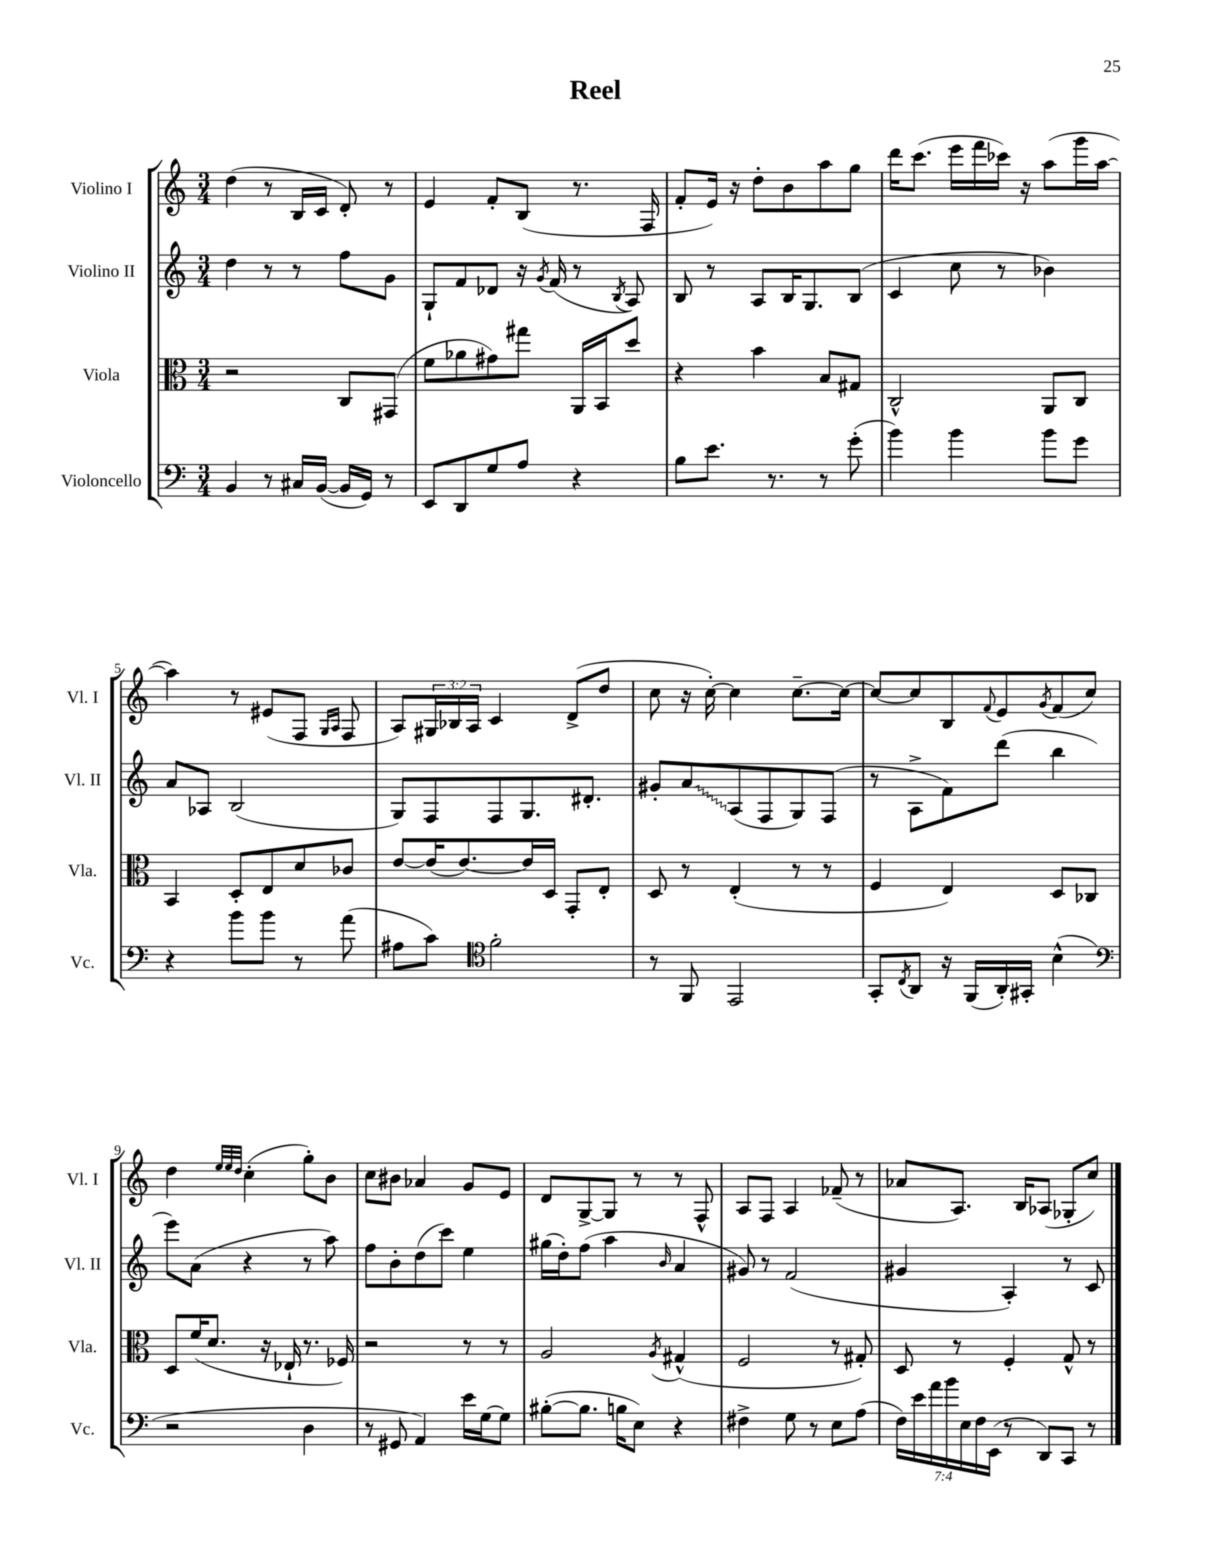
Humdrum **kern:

**kern	**kern	**kern	**kern
*staff4	*staff3	*staff2	*staff1
*clefF4	*clefC3	*clefG2	*clefG2
*k[]	*k[]	*k[]	*k[]
*M3/4	*M3/4	*M3/4	*M3/4
4BB	2r	4dd	(4dd
8r	.	8r	8r
16C#	.	8r	16B
([16BB	.	.	16c
16BB]	8C	8ff	8d')
16GG)	.	.	.
8r	(8GG#	8g	8r
=	=	=	=
8EE	8f	8G`	4e
8DD	8a-	8f	.
8G	8g#)	8d-	8f'
8A	8gg#	16r	(8B
.	.	8qg	.
.	.	(16f	.
4r	16AA	8r	8.r
.	16BB	.	.
.	.	8qB	.
.	8dd	8A)	.
.	.	.	16F
=	=	=	=
8B	4r	8B	8f'
8.e	.	8r	16e)
.	.	.	16r
.	4b	8A	8dd'
8.r	.	.	.
.	.	16B	8b
.	.	8.G	.
8r	8B	.	8aa
(8g'	8G#	(8B	8gg
=	=	=	=
4b)	2C^^	4c	16ddd
.	.	.	(8.ccc
4b	.	8cc	16eee
.	.	.	16fff
.	.	8r	16ccc-)
.	.	.	16r
8b	8AA	4b-)	(8aa
8g	8C	.	16ggg
.	.	.	[16aa
=	=	=	=
4r	4BB	8a	4aa])
.	.	8A-	.
8b	8D'	(2B	8r
8b	8E	.	(8e#
8r	8d	.	8F
.	.	.	16qqG
.	.	.	16qqA
(8a	8c-	.	8F
=	=	=	=
8A#	[8e	8G)	8A)
8c)	(16e]	8F	24G#
.	.	.	24B-
.	[8.e)	.	.
.	.	.	24A
*clefC4	*	*	*
2f'	.	8F	4c
.	16e]	8.G	.
.	16D	.	.
.	8GG'	.	(8d^
.	.	8.d#'	.
.	8E'	.	8dd
=	=	=	=
8r	8D	8g#'	8cc
8FF	8r	8a	16r
.	.	.	[16cc')
2EE	(4E'	(8A	4cc]
.	.	8F	.
.	8r	8G)	[8.cc~
.	8r	(8F	.
.	.	.	16cc_
=	=	=	=
8GG'	4F	8r	8cc_
8qC	.	.	.
8AA	.	8A^	8cc]
16r	4E)	8f)	8B
(16FF	.	.	.
.	.	.	8qqf
16AA')	.	(8ddd	8e
16GG#'	.	.	.
.	.	.	8qg
(4B^^	8D	4bb	(8f
.	8C-	.	8cc)
=	=	=	=
*clefF4	*	*	*
2r	8D	8eee)	4dd
.	(16f	(8a	.
.	8.d	.	.
.	.	.	32qqee
.	.	.	32qqee
.	.	.	32qqdd
.	.	4r	(4cc'
.	16r	.	.
.	16E-`	.	.
4D	8.r	8r	8gg')
.	.	8aa)	8b
.	16F-)	.	.
=	=	=	=
8r	2r	8ff	8cc
8GG#	.	8b'	8b#
4AA)	.	(8dd	4a-
.	.	8ccc)	.
16e	8r	4ee	8g
[16G	.	.	.
8G]	8r	.	8e
=	=	=	=
([8B#'	2A	(16gg#	8d
.	.	16dd')	.
8.B#]	.	(8ff	[8G^
.	.	4aa	8G]
16B	.	.	.
8E)	.	.	8r
.	8qA	16qqb	.
4r	(4G#^^	4a	8r
.	.	.	8F^^
=	=	=	=
4F#^	2F	8g#)	8A
.	.	8r	8F
8G	.	(2f	4A
8r	.	.	.
8E	8r	.	(8f-~
(8A	8G#')	.	8r
=	=	=	=
28F)	8D	4g#	8a-
28e	.	.	.
28a	.	.	.
28b	.	.	.
.	8r	.	8.A)
28E	.	.	.
28F	.	.	.
(28EE	.	.	.
8r	4F'	4A')	.
.	.	.	16B
8DD)	.	.	(8A-
8CC	8G^^	8r	8G-'
8r	8r	8c	8cc)
==	==	==	==
*-	*-	*-	*-
